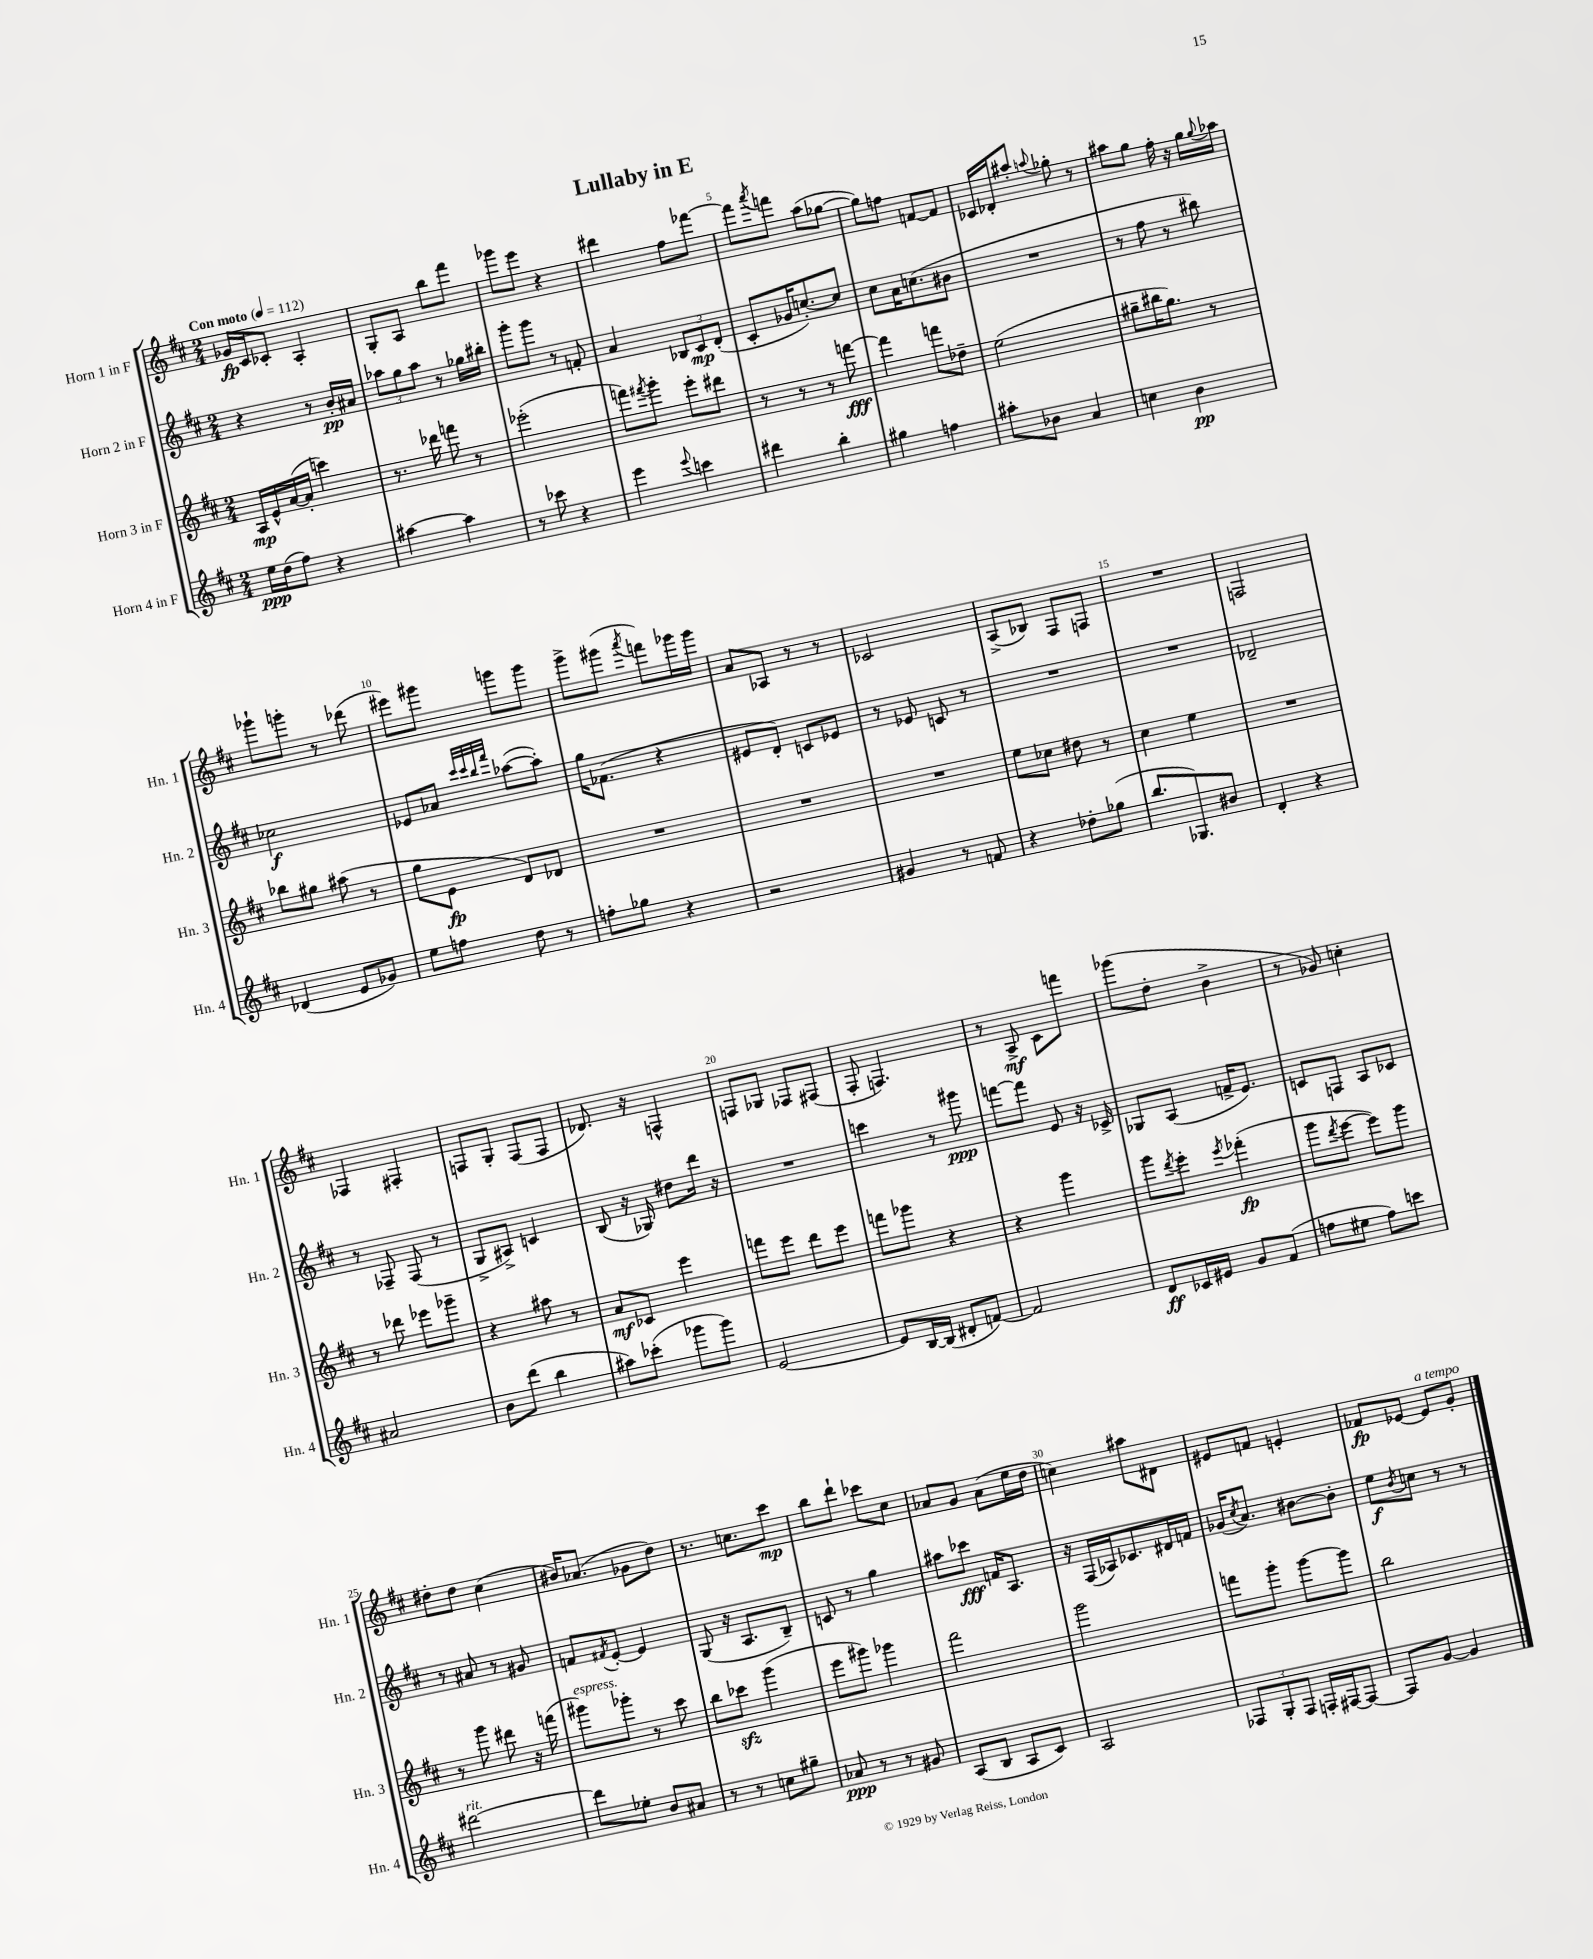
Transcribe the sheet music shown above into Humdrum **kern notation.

**kern	**kern	**kern	**kern
*staff4	*staff3	*staff2	*staff1
*clefG2	*clefG2	*clefG2	*clefG2
*k[f#c#]	*k[f#c#]	*k[f#c#]	*k[f#c#]
*M2/4	*M2/4	*M2/4	*M2/4
*MM112	*MM112	*MM112	*MM112
16ee\LL	16A/LL	4r	16g-/LL
(16dd\J	16e^^/	.	16c#/J
8ff#\J)	([16a/	.	8c-'/J
.	16a'/]JJ	.	.
4r	4ccc\)	8r	4A'/
.	.	16b'/LL	.
.	.	16a#/JJ	.
=	=	=	=
[4aa#\	8.r	12aa-\L	8G'/L
.	.	12gg\	.
.	.	.	8A/J
.	.	12aa-\J	.
.	16ddd-\	.	.
4aa#\]	8fff\	8r	8bb\L
.	8r	16gg-\LL	8fff#\J
.	.	16bb#'\JJ	.
=	=	=	=
8r	(2eee-'\	8ggg'\L	8ggg-\L
8ccc-\	.	8ggg\J	8eee\J
4r	.	8r	4r
.	.	8f'/	.
=	=	=	=
4eee\	8fff\L)	4a/	4ddd#\
.	8qfff#/	.	.
.	8ggg'\J	.	.
8qqeee/	.	.	.
4ccc\	8eee'\L	12B-/L	8ff#\L
.	.	12c#/	.
.	8ddd#\J	.	[8fff-\J
.	.	(12d'/J	.
=	=	=	=
4ddd#\	8r	8c#'/L	8fff-\]L
.	.	.	8qaaa/
.	8r	16g-/K	8fff\J
.	.	[8.cc'/)	.
4bb'\	8r	.	(8aa\L
.	[8fff\	8cc/]J	[8gg-\J
=	=	=	=
4gg#\	4fff\]	8cc#\L	8gg-\]L)
.	.	16a\K	8ff\J
.	.	(8.cc\	.
4ff\	8fff\L	.	[8f/L
.	8dd-~\J	8b#\J	8f/]J
=	=	=	=
8aa#'\L	(2ee\	2r	16c-/LL
.	.	.	16d-'/J
8b-\J	.	.	8aa#'/J
.	.	.	8qqaa/
4a/	.	.	8gg-'\
.	.	.	8r
=	=	=	=
4cc\	8gg#~\L	8r	8aa#\L
.	16bb#\K	8ff#\	8gg\J
.	8.gg#\J)	.	.
4b\	.	8r	16ff#'\
.	.	.	16r
.	8r	8bb#\)	16gg\LL
.	.	.	8qqgg/
.	.	.	16aa-\JJ
=	=	=	=
(4d-/	8bb-\L	2cc-\	8ggg-`\L
.	8gg#\J	.	8ggg'\J
8e/L	(8aa#\	.	8r
8g-/J)	8r	.	(8ddd-\
=	=	=	=
8ee\L	8gg\L	8e-/L	8eee#\L)
8ff\J	8e\J	8a-/J	8ggg#\J
.	.	32qqccc#/LLL	.
.	.	32qqccc#/	.
.	.	32qqbb/	.
.	.	32qqfff#/JJJ	.
8dd\	8d/L)	([8aa-\L	8ggg\L
8r	8d-/J	8aa-'\]J)	8ggg\J
=	=	=	=
8ff'\L	2r	16gg\LK	8ggg^\L
.	.	(8.f-\J	.
8gg-\J	.	.	(8ggg#\J
.	.	.	8qaaa/
4r	.	4r	8fff\L)
.	.	.	16ggg-\L
.	.	.	16ggg-\JJ
=	=	=	=
2r	2r	8e#/L	8a/L
.	.	8d'/J)	8A-/J
.	.	8c/L	8r
.	.	8e-/J	8r
=	=	=	=
4g#/	2r	8r	2c-/
.	.	8e-/	.
8r	.	8c/	.
8f/	.	8r	.
=	=	=	=
4r	8ee\L	2r	(8A^/L
.	8cc-\J	.	8B-/J)
8dd-'\L	8dd#\	.	8F#/L
(8gg-\J	8r	.	8F/J
=	=	=	=
8.bb/L	4cc#\	2r	2r
8.G-/)	.	.	.
.	4ee\	.	.
8b#/J	.	.	.
=	=	=	=
4d'/	2r	2d-~/	2F/
4r	.	.	.
=	=	=	=
2a#/	8r	8r	4F-/
.	8ddd-\	8F-~/	.
.	8eee-\L	(8F-/	4F#'/
.	8ggg-~\J	8r	.
=	=	=	=
8b\L	4r	8G^/L	8F/L
(8ddd\J	.	8A#^/J)	8G'/J
4bb\	8aa#\	4c/	(8F/L
.	8r	.	8F/J
=	=	=	=
8aa#\L)	8a/L	(8B/	8.d-/)
(8ccc-'\J	8c-/J	16r	.
.	.	16G-/)	16r
8ggg-\L	4eee\	8dd#\L	4F^^/
8ggg-\J)	.	16ddd\Jk	.
.	.	16r	.
=	=	=	=
[2e/	8fff\L	2r	8F/L
.	8eee\J	.	8G-/J
.	8ddd\L	.	8F-/L
.	8eee\J	.	(8F#/J
=	=	=	=
8e/]L	8fff\L	4ccc\	8F#'/
[16B/L	8ggg-\J	.	4.F/)
(16B/]JJ	.	.	.
8d#'/L	4r	8r	.
[8f/J)	.	8ggg#\	.
=	=	=	=
2f/]	4r	[8fff\L	8r
.	.	8fff\]J	8A^/
.	4ggg\	8e/	8c#\L
.	.	16r	8fff\J
.	.	16c-^/	.
=	=	=	=
8d/L	8ggg\L	8G-/L	(8ggg-\L
.	8qddd/	.	.
16c-/L	8eee'\J	(8A/J	8dd'\J
16e#/JJ	.	.	.
.	8qeee/	.	.
8g/L	(4fff-'\	16f^/LK	4b^\
.	.	8.e/J)	.
(8f#/J	.	.	.
=	=	=	=
8ff\L	8ggg\L	8c/L	8r
.	8qddd/	.	.
8ee#\J	[8eee\J	8F/J	8g-/)
8ff\L)	8eee\]L)	8A/L	4cc'\
8ccc\J	8ggg\J	8c-/J	.
=	=	=	=
[2ddd#\	8r	8r	8dd#'\L
.	8ggg\	8a#/	8dd#\J
.	8ddd#\	8r	(4cc#\
.	16r	8g#/	.
.	(16fff\	.	.
=	=	=	=
8ddd#\]L	8ggg#\L)	8f/L	16b#/LK)
.	.	.	(8.a-/J
.	.	8qf#/	.
8ee-'\J	8ggg-'\J	[8e'/J	.
8b/L	8r	4e/]	8g-\L
8a#/J	8ccc#\	.	8dd\J)
=	=	=	=
8r	8bb\L	(8G/	8.r
8r	8ccc-\J	16r	.
.	.	8.A/L	8.cc\L
8cc\L	(4ggg\	.	.
8gg#~\J	.	8B~/J)	8ccc#\J
=	=	=	=
8a-/	8eee\L	8c/	8bb\L
8r	8ggg#\J)	8r	8ddd`\J
8r	4ggg-\	4gg\	8ccc-\L
8g#/	.	.	8cc#\J
=	=	=	=
(8A/L	2fff#\	8aa#\L	8a-/L
8B/J	.	8ccc-\J	8g/J
8A/L	.	16f/LK	(8a-\L
.	.	8.A/J	.
8c#/J)	.	.	16ee\L
.	.	.	16dd\JJ
=	=	=	=
2A/	2ggg\	16r	4cc\)
.	.	(16F#/LL	.
.	.	16A-/J)	.
.	.	8.c-/	.
.	.	.	8aa#\L
.	.	16d#/L	8d#\J
.	.	16f/JJ	.
=	=	=	=
12F-/L	8fff\L	(16g-/LK	8e#/L
.	.	8qcc#/	.
.	.	8.a/J)	.
12G'/	.	.	.
.	8ggg'\J	.	8f/J
12F-/J	.	.	.
16F'/LL	[8ggg\L	[8b#\L	4e'/
[16F#/J	.	.	.
8F#/_J	8ggg\]J	8b#'\]J	.
=	=	=	=
8F#/]L	2bb\	8ee\L	8f-/L
.	.	8qb/	.
[8g/J	.	8cc\J	[8e-/J
4g/]	.	8r	8e-/]L
.	.	8r	8g'/J
==	==	==	==
*-	*-	*-	*-
